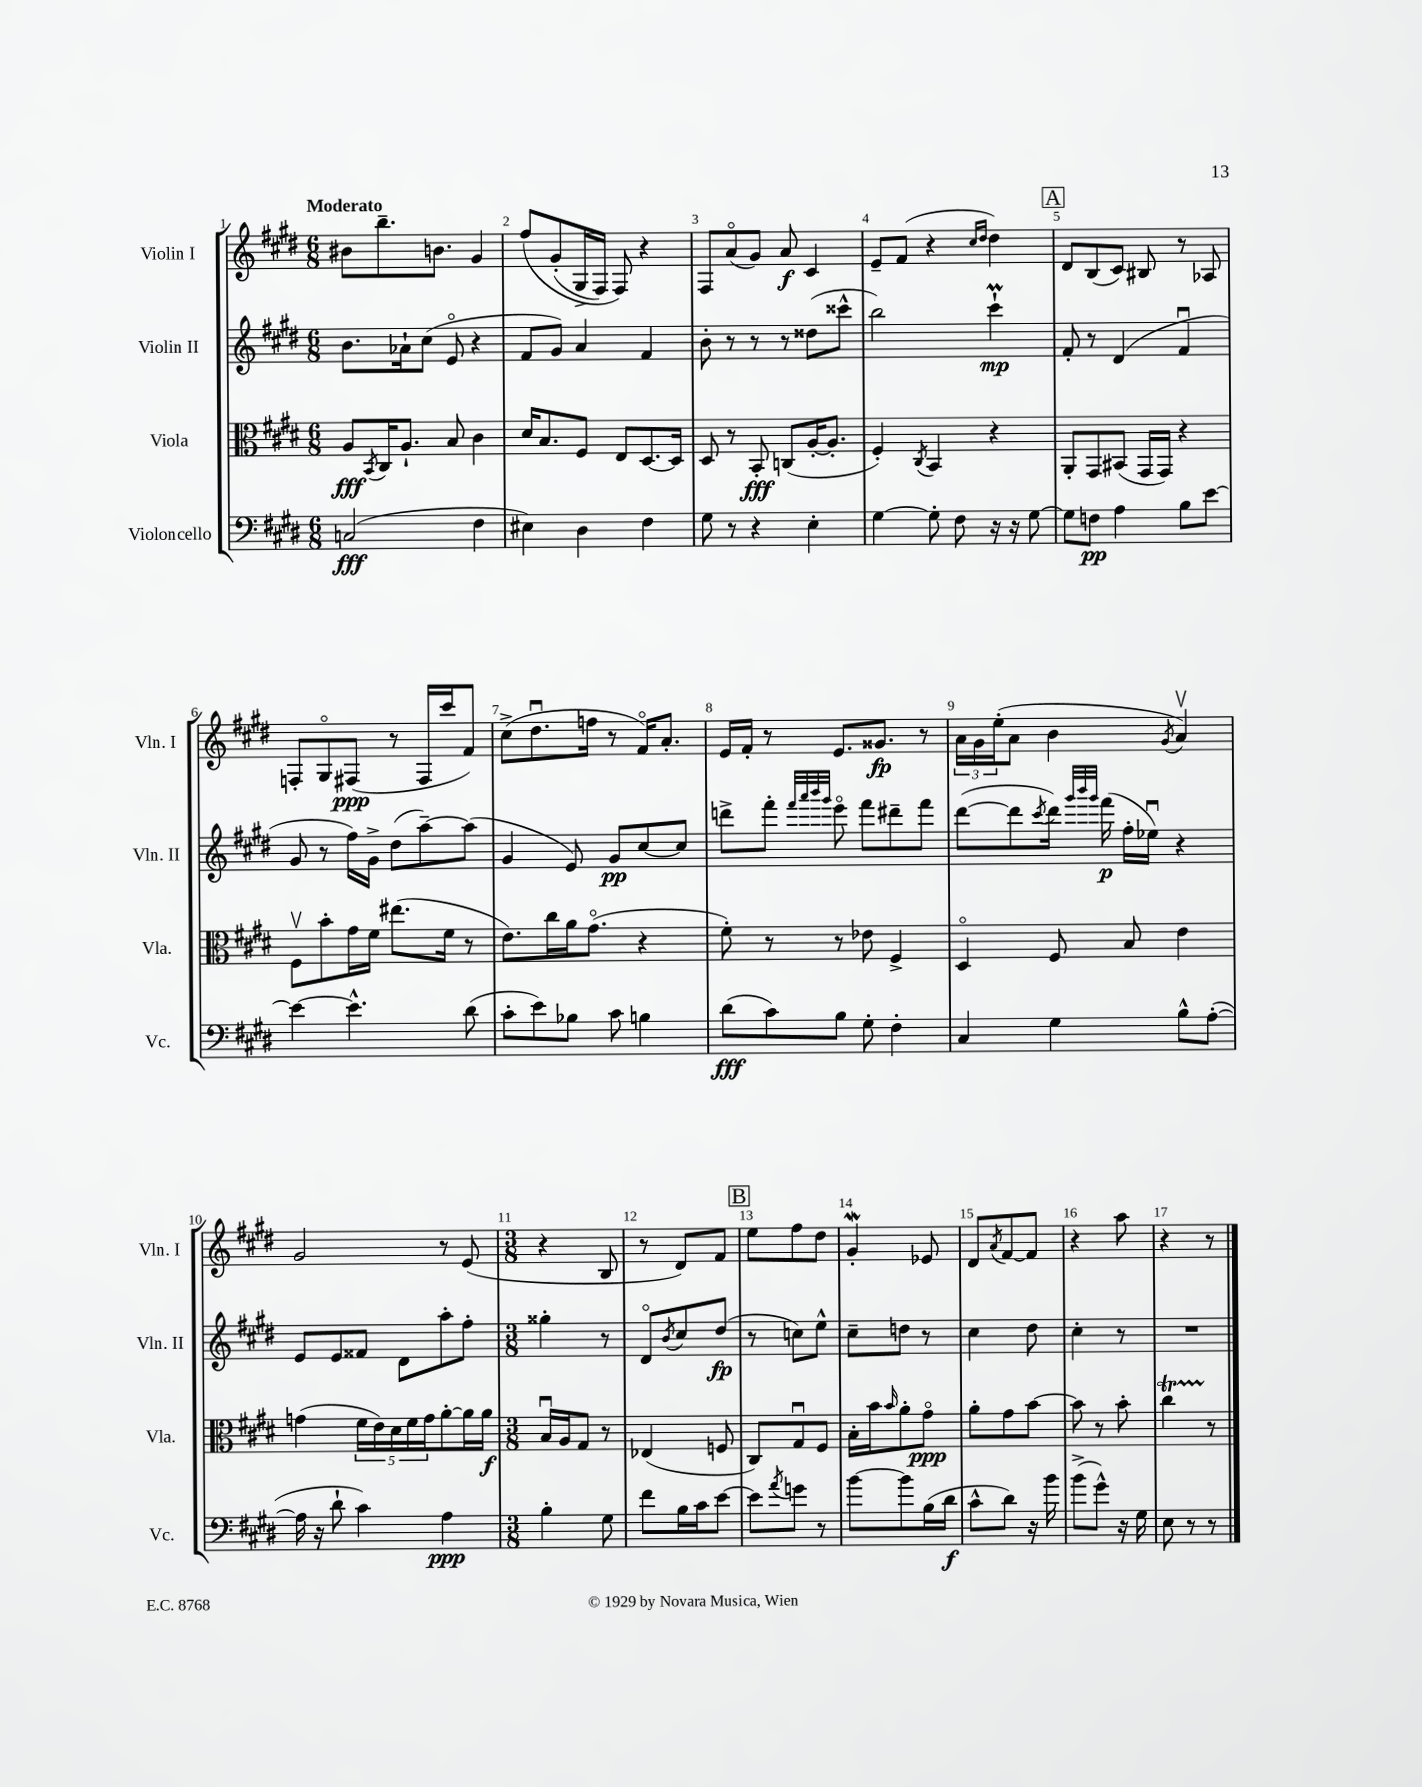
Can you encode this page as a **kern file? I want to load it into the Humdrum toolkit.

**kern	**kern	**kern	**kern
*staff4	*staff3	*staff2	*staff1
*clefF4	*clefC3	*clefG2	*clefG2
*k[f#c#g#d#]	*k[f#c#g#d#]	*k[f#c#g#d#]	*k[f#c#g#d#]
*M6/8	*M6/8	*M6/8	*M6/8
(2C/	8A/L	8.b\L	8b#\L
.	8qBB/	.	.
.	16C#/K	.	8.bb~\
.	8.A`/J	16a-`\k	.
.	.	(8cc#\J	.
.	.	.	8.b\J
.	8B/	8eo/	.
4F#\	4c#\	4r	4g#/
=	=	=	=
4E#\)	16d#/LK	8f#/L	&(8ff#/L
.	8.B/	.	.
.	.	8g#/J)	(8g#'/
4D#\	8F#/J	4a/	16G#^/L
.	.	.	16F#/JJ)
.	8E/L	.	8F#/&)
4F#\	[8.D#/	4f#/	4r
.	16D#/]Jk	.	.
=	=	=	=
8G#\	8D#/	8b'\	8F#/L
8r	8r	8r	(8ao/
4r	8BB'/	8r	8g#/J)
.	(8C/L	8r	8a/
4E'\	[16A'/K	(8dd##\L	4c#/
.	8.A'/]J	.	.
.	.	8ccc##^^\J	.
=	=	=	=
[4G#\	4F#'/)	2bb\)	8e~/L
.	.	.	(8f#/J
.	8qC#/	.	.
8G#'\]	4BB/	.	4r
8F#\	.	.	.
.	.	.	16qqcc#/LL
.	.	.	16qqdd#/JJ
16r	4r	4ccc#`\	4dd#\)
16r	.	.	.
[8G#\	.	.	.
=	=	=	=
8G#\]L	8AA'/L	8f#'/	8d#/L
8F\J	8GG#/	8r	(8B/
4A\	(8BB#/J	(4d#/	8c#/J)
.	16GG#/LL	.	8B#/
.	16GG#/JJ)	.	.
8B\L	4r	4f#u/	8r
[8e\J	.	.	8A-/
=	=	=	=
4e\_	8F#v\L	8g#/	8F'/L
.	8b'\	8r	8G#o/
4.e^^\]	16g#\L	16ff#\LL)	(8F#/J
.	16f#\JJ	16g#^\JJ	.
.	(8.ee#\L	(8dd#\L	8r
.	.	[8aa~\)	16F#/LL
.	16f#\Jk	.	16ccc#/J
(8d#\	8r	(8aa\]J	8f#/J)
=	=	=	=
8c#'\L	8.e\L)	4g#/	(8cc#^\L
8e\)	.	.	8.dd#u\
.	16cc#\L	.	.
8B-\J	16a\J	8e/)	.
.	(8.g#o\J	.	16ff\Jk
8c#\	.	8g#/L	8r
4B\	4r	[8cc#/	16f#o/LK)
.	.	.	8.a'/J
.	.	8cc#/]J	.
=	=	=	=
(8d#\L	8f#'\)	8ddd^\L	16e/LL
.	.	.	16f#'/JJ
8c#\)	8r	8fff#'\J	8r
.	.	32qqfff#/LLL	.
.	.	32qqaaa/	.
.	.	32qqbbb/	.
.	.	32qqggg#/JJJ	.
8B\J	8r	8eeeo\	8.e/L
8G#'\	8e-\	8fff#\L	.
.	.	.	8.g##/J
4F#'\	4F#^/	8ddd#~\	.
.	.	8fff#\J	8r
=	=	=	=
4C#/	4D#o/	([8ddd#\L	24a\LL
.	.	.	24g#\
.	.	.	(24ee'\J
.	.	8ddd#\]	8a\J
.	.	8qccc#/	.
4G#\	8F#/	16ddd#\Jk)	4b\
.	.	32qqggg#/LLL	.
.	.	32qqbbb/	.
.	.	32qqggg#/JJJ	.
.	.	(16fff#\	.
.	8B/	16ff#'\LL	.
.	.	16ee-u\JJ)	.
.	.	.	8qg#/
8B^^\L	4e\	4r	4av/)
([8A'\J	.	.	.
=	=	=	=
16A\]	(4g\	8e/L	2g#/
16r	.	.	.
8d#`\	.	8e/	.
4c#\)	20f#\LL	8f##/J	.
.	20e\)	.	.
.	20d#\	.	.
.	.	8d#\L	.
.	20f#\	.	.
.	20g\J	.	.
4A\	[8a'\	8aa'\	8r
.	16a\]L	8ff#'\J	(8e/
.	16a\JJ	.	.
=	=	=	=
*M3/8	*M3/8	*M3/8	*M3/8
4B'\	16Bu/LL	4gg##'\	4r
.	16A/J	.	.
.	8G#/J	.	.
8G#\	8r	8r	8B/
=	=	=	=
8f#\L	(4E-/	8d#o/L	8r
.	.	8qb/	.
16B\L	.	8cc#/	8d#/L)
16c#\J	.	.	.
[8e\J	8F/	(8dd#/J	8f#/J
=	=	=	=
8e\]L	8C#/L)	8r	8ee\L
8qa/	.	.	.
8g\J	8G#u/	8cc\L)	8ff#\
8r	8F#/J	8ee^^\J	8dd#\J
=	=	=	=
[8b\L	16B'\LL	8cc#~\L	4g#'/
.	16b\J	.	.
.	16qqb/	.	.
8b\]	8a'\	8dd\J	.
(16B\L	8g#o\J	8r	8e-/
16d#\JJ	.	.	.
=	=	=	=
8c#^^\L	8a'\L	4cc#\	8d#/L
.	.	.	8qa/
8d#\J)	8g#\	.	[8f#/
16r	[8b\J	8dd#\	8f#/]J
16b\	.	.	.
=	=	=	=
(8b^\L	8b\]	4cc#'\	4r
8g#^^\J)	8r	.	.
16r	8b'\	8r	8aa\
16G#\	.	.	.
=	=	=	=
8E\	4cc#\	4.r	4r
8r	.	.	.
8r	8r	.	8r
==	==	==	==
*-	*-	*-	*-
